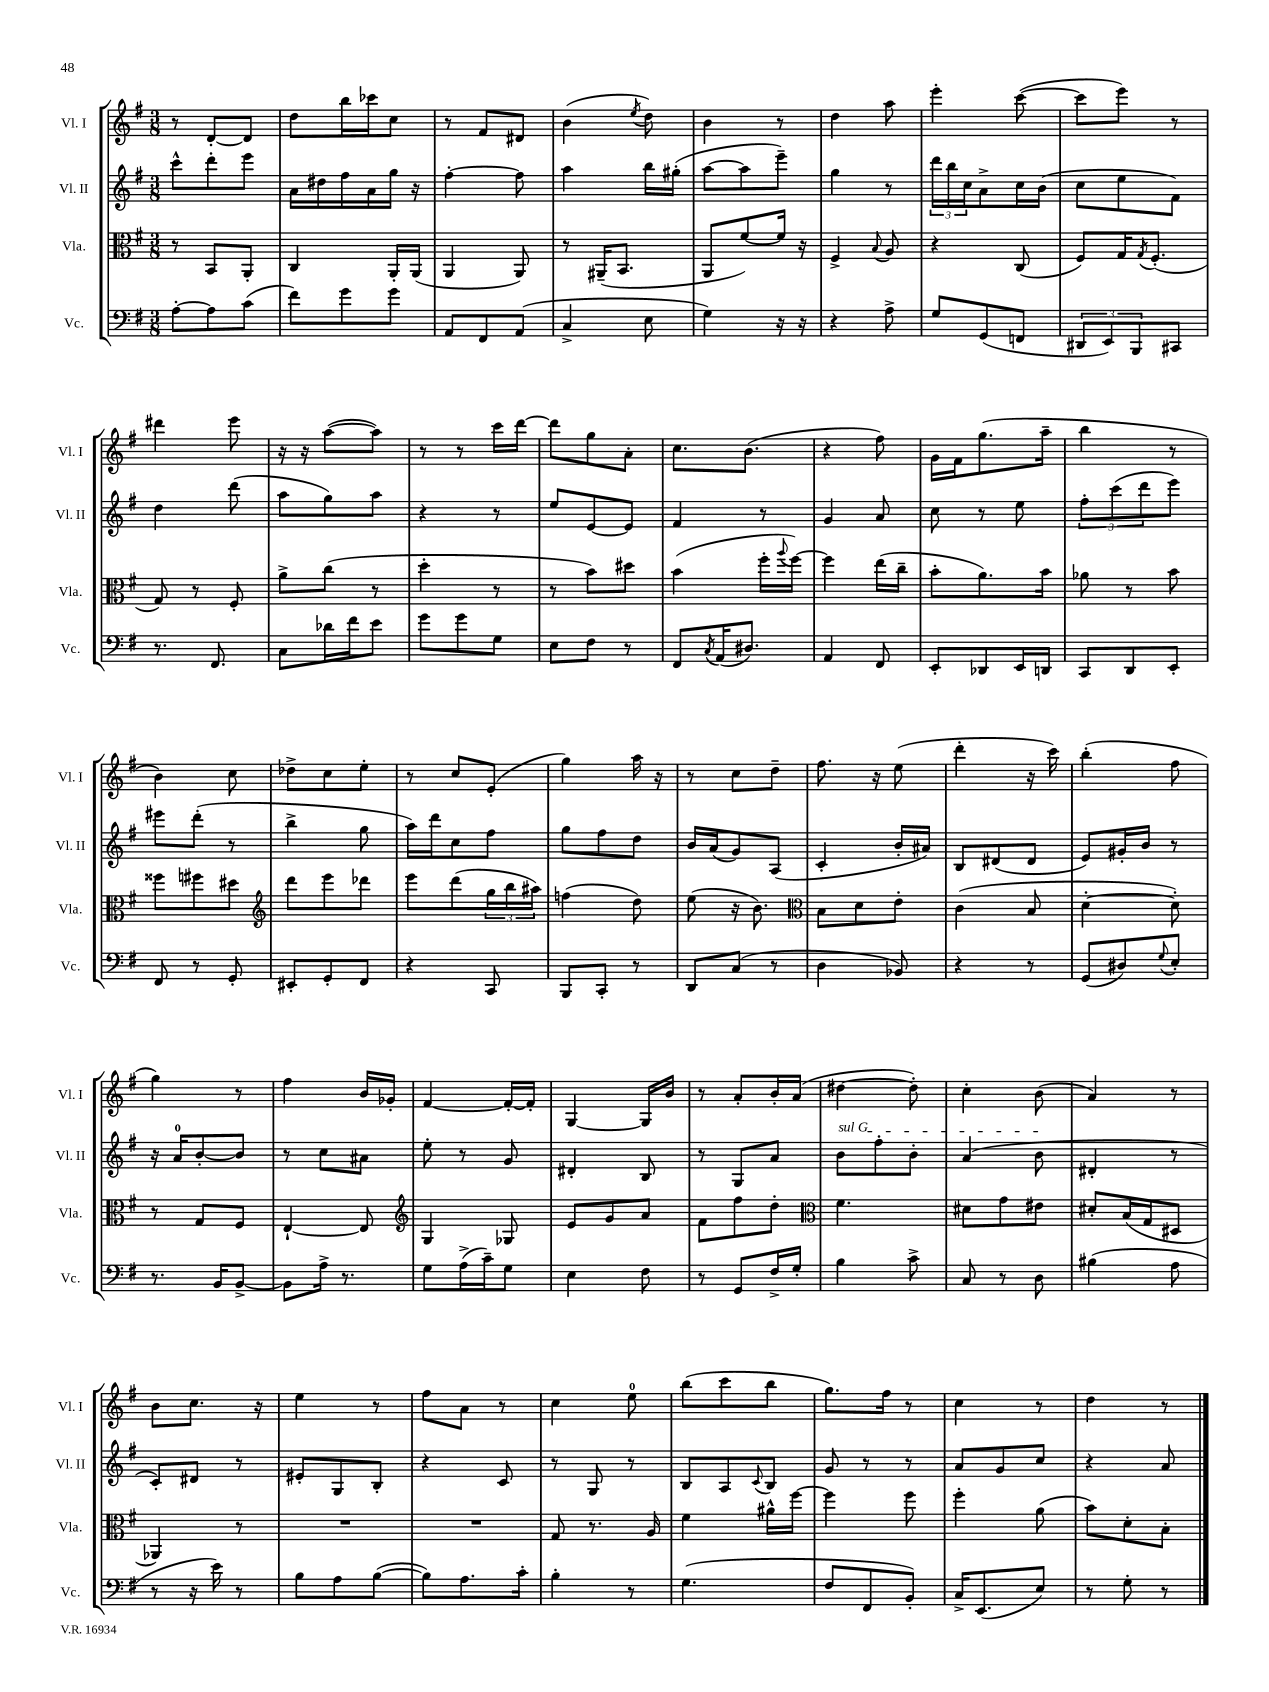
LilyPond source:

<<
\new StaffGroup <<
\new Staff = "s0" \with { instrumentName = "Vl. I" shortInstrumentName = "Vl. I" } {
    \clef treble \key g \major \numericTimeSignature \time 3/8
    r8 d'8~-. d'8 |
    d''8 b''16 ces'''16 c''8 |
    r8 fis'8 dis'8 |
    b'4( \acciaccatura { e''8 } d''8) |
    b'4 r8 |
    d''4 a''8 |
    e'''4-. c'''8~( |
    c'''8 e'''8) r8 |
    dis'''4 e'''8 |
    r16 r16 a''8~( a''8) |
    r8 r8 c'''16 d'''16~ |
    d'''8 g''8 a'8-. |
    c''8. b'8.( |
    r4 fis''8) |
    g'16 fis'16 g''8.( a''16-- |
    b''4 r8 |
    b'4) c''8 |
    des''8-> c''8 e''8-. |
    r8 c''8 e'8-.( |
    g''4) a''16 r16 |
    r8 c''8 d''8-- |
    fis''8. r16 e''8( |
    d'''4-. r16 c'''16) |
    b''4-.( fis''8 |
    g''4) r8 |
    fis''4 b'16 ges'16-. |
    fis'4~ fis'16~-. fis'16-. |
    g4~ g16 b'16 |
    r8 a'8-. b'16-. a'16( |
    dis''4~ dis''8-.) |
    c''4-. b'8( |
    a'4) r8 |
    b'8 c''8. r16 |
    e''4 r8 |
    fis''8 a'8 r8 |
    c''4 e''8-0 |
    b''8( c'''8 b''8 |
    g''8.) fis''16 r8 |
    c''4 r8 |
    d''4 r8 \bar "|." |
}
\new Staff = "s1" \with { instrumentName = "Vl. II" shortInstrumentName = "Vl. II" } {
    \clef treble \key g \major \numericTimeSignature \time 3/8
    c'''8-^ d'''8-. e'''8 |
    a'16 dis''16 fis''16 a'16 g''16 r16 |
    fis''4~-. fis''8 |
    a''4 b''16 gis''16-.( |
    a''8~ a''8 e'''8--) |
    g''4 r8 |
    \tuplet 3/2 { d'''16 b''16 c''16 } a'8-> c''16 b'16( |
    c''8 e''8 fis'8) |
    d''4 d'''8( |
    a''8 g''8) a''8 |
    r4 r8 |
    e''8 e'8~ e'8 |
    fis'4 r8 |
    g'4 a'8 |
    c''8 r8 e''8 |
    \tuplet 3/2 { fis''8-. c'''8( d'''8 } e'''8) |
    eis'''8 d'''8-.( r8 |
    b''4-> g''8 |
    a''16) d'''16 c''8 fis''8 |
    g''8 fis''8 d''8 |
    b'16 a'16( g'8) a8( |
    c'4-. b'16-. ais'16) |
    b8 dis'8( dis'8 |
    e'8) gis'16-. b'16 r8 |
    r16 a'16-0 b'8~-. b'8 |
    r8 c''8 ais'8 |
    e''8-. r8 g'8 |
    dis'4-. b8 |
    r8 g8 a'8 |
    \once \override TextSpanner.bound-details.left.text = \markup { \italic "sul G" } b'8\startTextSpan fis''8-. b'8-. |
    a'4( b'8\stopTextSpan |
    dis'4-. r8 |
    c'8-.) dis'8 r8 |
    eis'8-. g8 b8-. |
    r4 c'8 |
    r8 g8 r8 |
    b8 a8 \appoggiatura { c'8 } b8 |
    g'8 r8 r8 |
    a'8 g'8 c''8 |
    r4 a'8 \bar "|." |
}
\new Staff = "s2" \with { instrumentName = "Vla." shortInstrumentName = "Vla." } {
    \clef alto \key g \major \numericTimeSignature \time 3/8
    r8 b,8 a,8-. |
    c4 a,16-. a,16( |
    a,4 a,8) |
    r8 ais,16--( b,8. |
    a,8 fis'8~) fis'16 r16 |
    fis4-> \appoggiatura { b8 } a8 |
    r4 c8( |
    fis8) g16 \acciaccatura { g8 } fis8.-.( |
    g8) r8 fis8-. |
    a'8-> c''8( r8 |
    d''4-. r8 |
    r8 b'8) dis''8 |
    b'4( fis''16-. \appoggiatura { a''8 } fis''16~) |
    fis''4 e''16( c''16-- |
    b'8-. a'8.) b'16 |
    aes'8 r8 b'8 |
    fisis''8 fis''8 dis''8 |
    \clef treble d'''8 e'''8 des'''8 |
    e'''8 d'''8( \tuplet 3/2 { g''16 b''16 ais''16) } |
    f''4( d''8) |
    e''8( r16 b'8.) |
    \clef alto b8 d'8 e'8-. |
    c'4( b8 |
    d'4~-. d'8-.) |
    r8 g8 fis8 |
    e4~-! e8 |
    \clef treble g4 ges8 |
    e'8 g'8 a'8 |
    fis'8 fis''8 d''8-. |
    \clef alto fis'4. |
    dis'8 g'8 eis'8 |
    dis'8-. b16( g16 dis8 |
    aes,4) r8 |
    R4. |
    R4. |
    g8 r8. a16 |
    fis'4 ais'16-^ fis''16~ |
    fis''4 fis''8 |
    fis''4-. a'8( |
    b'8) d'8-. b8-. \bar "|." |
}
\new Staff = "s3" \with { instrumentName = "Vc." shortInstrumentName = "Vc." } {
    \clef bass \key g \major \numericTimeSignature \time 3/8
    a8~-. a8 c'8( |
    fis'8) g'8 g'8 |
    a,8 fis,8 a,8( |
    c4-> e8 |
    g4) r16 r16 |
    r4 a8-> |
    g8 g,8( f,8 |
    \tuplet 3/2 { dis,8 e,8) b,,8 } cis,8 |
    r8. fis,8. |
    c8 des'16 fis'16 e'8 |
    g'8 g'8 g8 |
    e8 fis8 r8 |
    fis,8 \acciaccatura { c8 } a,16( dis8.) |
    a,4 fis,8 |
    e,8-. des,8 e,16 d,16 |
    c,8 d,8 e,8-. |
    fis,8 r8 g,8-. |
    eis,8-. g,8-. fis,8 |
    r4 c,8 |
    b,,8 c,8-. r8 |
    d,8 c8( r8 |
    d4 bes,8) |
    r4 r8 |
    g,8( dis8) \appoggiatura { g8 } e8-. |
    r8. b,16 b,8~-> |
    b,8 a16-> r8. |
    g8 a16->( c'16--) g8 |
    e4 fis8 |
    r8 g,8 fis16-> g16-. |
    b4 c'8-> |
    c8 r8 d8 |
    bis4( a8 |
    r8 r16 e'16) r8 |
    b8 a8 b8~( |
    b8) a8. c'16-. |
    b4-. r8 |
    g4.( |
    fis8 fis,8 b,8-.) |
    c16-> e,8.( e8) |
    r8 g8-. r8 \bar "|." |
}
>>
>>
\layout { \context { \Score \remove "Bar_number_engraver" } }
